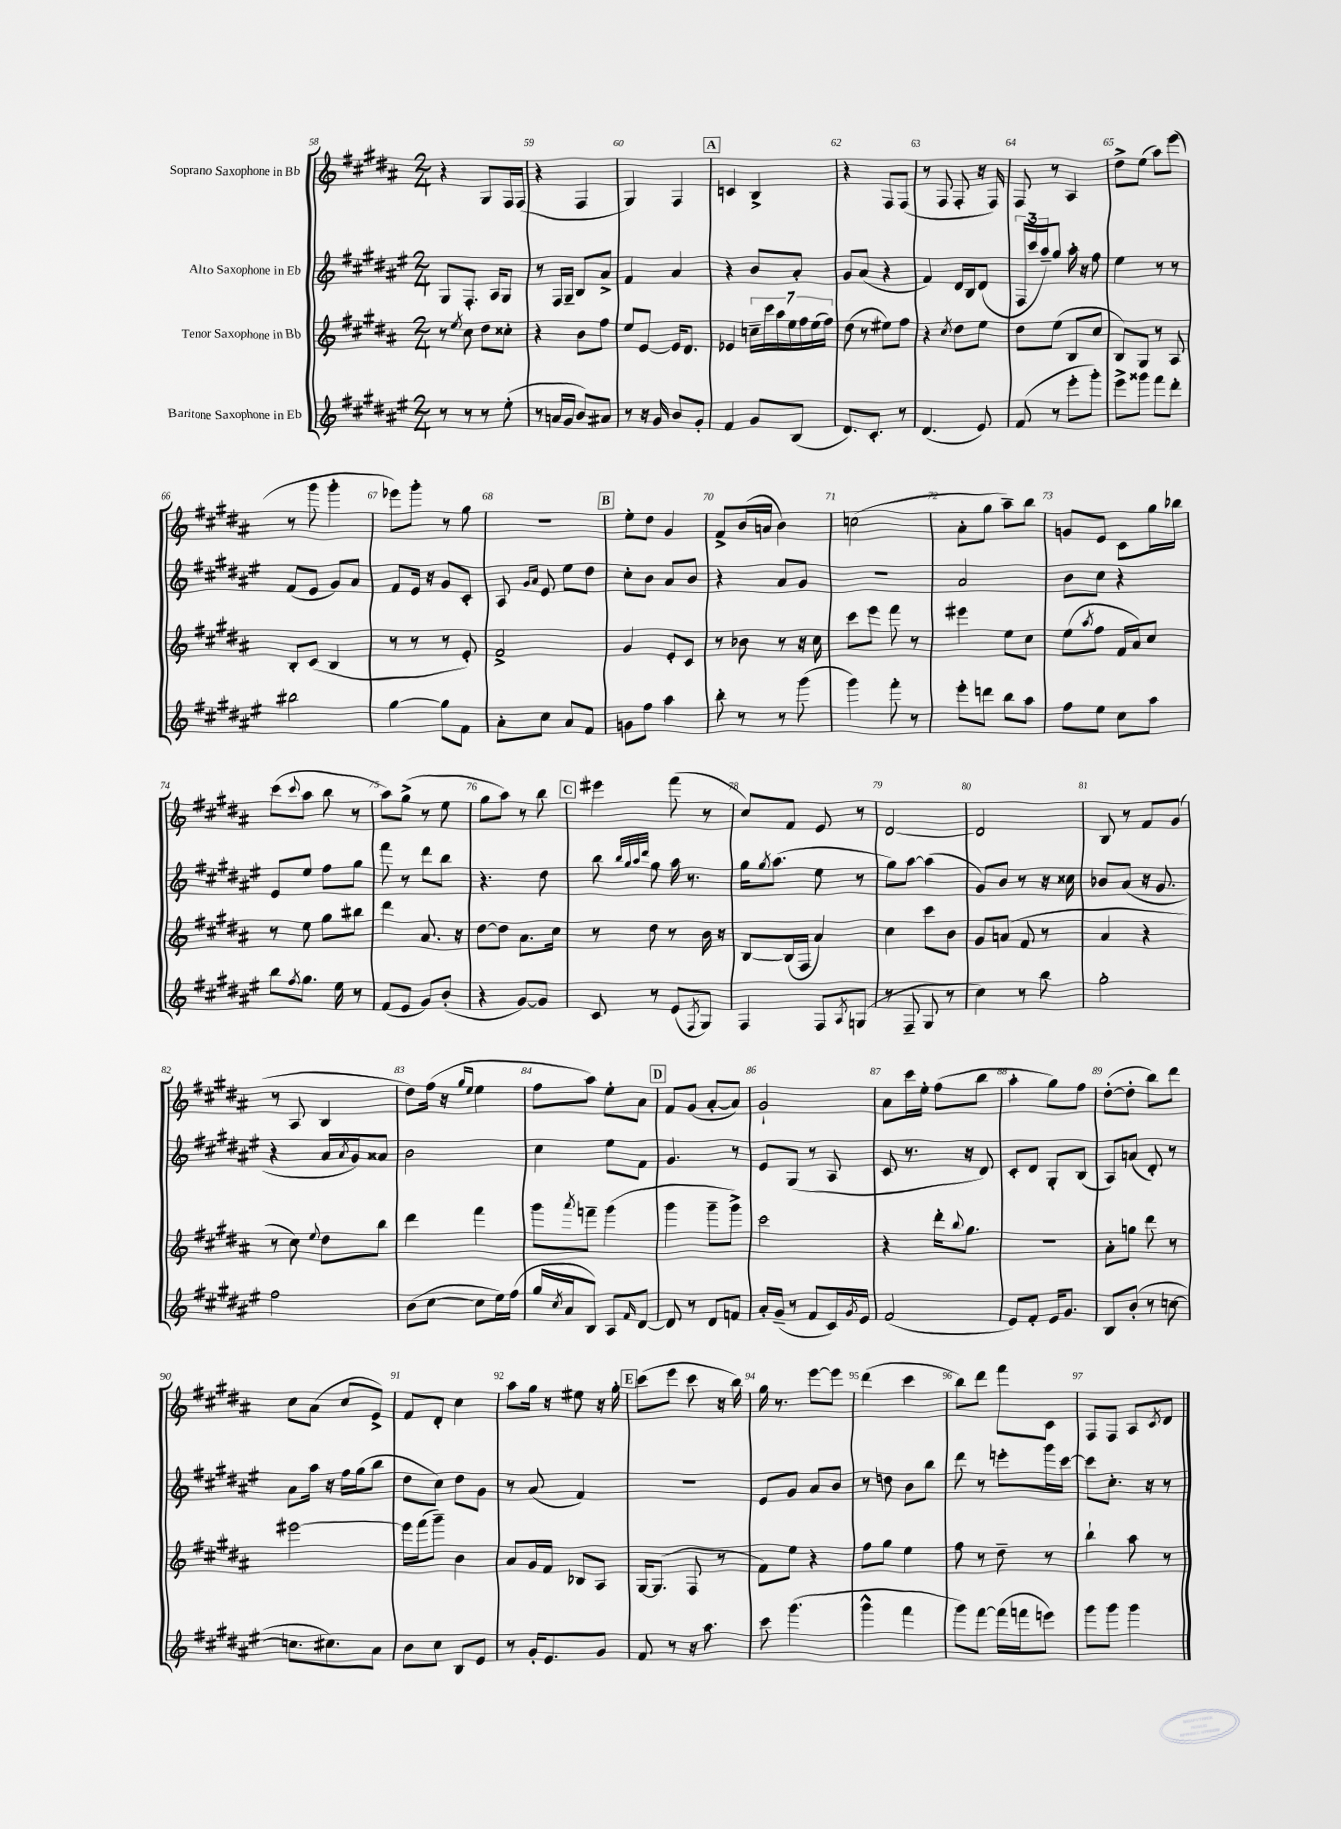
<<
\new StaffGroup <<
\new Staff = "s0" \with { instrumentName = "Soprano Saxophone in Bb" } {
    \clef treble \key b \major \numericTimeSignature \time 2/4
    r4 gis8 fis16 fis16( |
    r4 fis4 |
    gis4) fis4 |
    \mark \markup { \box "A" } c'4 b4-> |
    r4 fis8 fis8( |
    r8 fis8 fis8-. r16 fis16) |
    fis8 r8 ais4 |
    dis''8-> e''8( ais''8) e'''8( |
    r8 gis'''8 gis'''4-. |
    ees'''8) gis'''8-. r8 gis''8 |
    r2 |
    \mark \markup { \box "B" } e''8-. dis''8 gis'4 |
    fis'8-> b'16( a'16 b'4) |
    c''2( |
    ais'8-. gis''8 ais''8--) b''8 |
    g'8 e'8 cis'8 gis''16 bes''16 |
    cis'''8( \appoggiatura { cis'''8 } ais''8 b''8 r8 |
    ais''8) gis''8->( r8 e''8 |
    gis''8 ais''8) r8 b''8 |
    \mark \markup { \box "C" } eis'''4 fis'''8( r8 |
    cis''8) fis'8 e'8 r8 |
    dis'2~ |
    dis'2 |
    b8 r8 fis'8 gis'8( |
    r8 ais8 b4 |
    dis''8) fis''16( r16 \grace { gis''16 e''16 } e''4 |
    fis''8 ais''8) e''8-. ais'8 |
    \mark \markup { \box "D" } fis'8 gis'8( ais'8~-. ais'8) |
    gis'2-! |
    ais'8 cis'''16 e''16-. fis''8( b''8 |
    ais''4-. gis''8) fis''8 |
    dis''8~-.( dis''8-. b''8) dis'''8 |
    cis''8 ais'8( cis''8 e'8->) |
    fis'8 dis'8-. cis''4 |
    ais''8 gis''16 r16 eis''8 r16 gis''16-. |
    \mark \markup { \box "E" } cis'''8( e'''8 cis'''8 r16 b''16) |
    gis''16 r8. e'''8~ e'''8 |
    dis'''4( cis'''4 |
    b''8) dis'''8 fis'''8 cis'8 |
    fis8 fis8 ais8 \acciaccatura { cis'8 } dis'8 \bar "|." |
}
\new Staff = "s1" \with { instrumentName = "Alto Saxophone in Eb" } {
    \clef treble \key fis \major \numericTimeSignature \time 2/4
    gis8 fis8.-. ais16 gis8 |
    r8 fis16 gis16-- b8 ais'8-> |
    fis'4 ais'4 |
    \mark \markup { \box "A" } r4 b'8 ais'8-. |
    gis'8 ais'8( r4 |
    fis'4) dis'16 b16 dis'8( |
    \tuplet 3/2 { fis16 cis'''16 ais''16--) } gis''8 ais''16-. r16 fis''8 |
    eis''4 r8 r8 |
    fis'8( eis'8 gis'8) ais'8 |
    fis'8 eis'16 r16 gis'8 cis'8-. |
    ais8 \grace { gis'16 ais'16 } eis'8 eis''8 dis''8 |
    \mark \markup { \box "B" } cis''8-. b'8 ais'8 b'8 |
    r4 ais'8 gis'8 |
    R2 |
    ais'2 |
    b'8 cis''8 r4 |
    eis'8 eis''8 fis''8 gis''8 |
    fis'''8 r8 dis'''8 b''8 |
    r4. dis''8 |
    \mark \markup { \box "C" } b''8 \grace { b''32 gis''32 ais''32 dis'''32 } gis''8 ais''16 r8. |
    gis''16 \acciaccatura { gis''8 } ais''8.( eis''8 r8 |
    gis''8) ais''8~ ais''4( |
    gis'8) b'8 r8 r16 cisis''16 |
    bes'8 ais'8( r16 gis'8. |
    r4 ais'16 \acciaccatura { ais'8 } gis'16) aisis'8 |
    b'2 |
    cis''4 eis''8 fis'8 |
    \mark \markup { \box "D" } gis'4. r8 |
    eis'8 gis8( r8 ais8 |
    cis'8 r8. r16 dis'8) |
    cis'8-. dis'8 gis8-. b8( |
    ais8) a'8( dis'8-.) r8 |
    ais'8 ais''16 r16 fis''16 gis''16( b''8 |
    dis''8 cis''8) dis''8 gis'8 |
    r8 ais'8( fis'4) |
    \mark \markup { \box "E" } R2 |
    eis'8 gis'8 ais'8 b'8 |
    r8 d''8 b'8 b''8 |
    dis'''8 r8 e'''8-. gis'''16 cis'''16~ |
    cis'''8 cis''8.-. r16 r8 \bar "|." |
}
\new Staff = "s2" \with { instrumentName = "Tenor Saxophone in Bb" } {
    \clef treble \key b \major \numericTimeSignature \time 2/4
    r8 \acciaccatura { e''8 } cis''8 dis''8 cisis''8-. |
    r4 b'8 fis''8 |
    e''8 e'8~ e'16 dis'8. |
    \mark \markup { \box "A" } ees'4 \tuplet 7/4 { c''16-- cis'''16 ais''16 e''16 fis''16 e''16( fis''16) } |
    dis''8( r8 eis''8) fis''8 |
    r4 \acciaccatura { cis''8 } dis''8 e''8 |
    dis''8 e''8( b8 cis''8 |
    b8) gis8 r8 ais8 |
    b8-. cis'8( b4 |
    r8 r8 r8 e'8-.) |
    fis'2-> |
    \mark \markup { \box "B" } gis'4 e'8-. cis'8 |
    r8 bes'8 r8 r16 cis''16 |
    cis'''8 e'''8 fis'''8 r8 |
    eis'''4 e''8 cis''8 |
    e''8( \acciaccatura { ais''8 } fis''8 fis'16 ais'16) cis''8 |
    r8 e''8 gis''8 bis''8 |
    dis'''4 ais'8. r16 |
    dis''8~ dis''8 ais'8. cis''16 |
    \mark \markup { \box "C" } r8 dis''8 r8 b'16 r16 |
    b8~ b16( fis16 ais'4) |
    cis''4 cis'''8 b'8 |
    gis'8 a'8( fis'8 r8 |
    ais'4 r4 |
    r8 cis''8) \appoggiatura { e''8 } dis''8 b''8 |
    dis'''4 fis'''4 |
    gis'''8 \acciaccatura { ais'''8 } f'''8-- gis'''4( |
    \mark \markup { \box "D" } gis'''4 gis'''8-- gis'''8->) |
    cis'''2 |
    r4 dis'''16-. \appoggiatura { b''8 } gis''8. |
    r2 |
    ais'8-. g''8 dis'''8 r8 |
    eis'''2~ |
    eis'''16 fis'''16( gis'''8--) b'4 |
    ais'8 gis'16 fis'16 bes8 ais8 |
    \mark \markup { \box "E" } gis16~ gis8.( fis8 r8 |
    fis'8) e''8 r4 |
    fis''8 gis''8 e''4 |
    fis''8 r8 dis''8-- r8 |
    b''4-! ais''8 r8 \bar "|." |
}
\new Staff = "s3" \with { instrumentName = "Baritone Saxophone in Eb" } {
    \clef treble \key fis \major \numericTimeSignature \time 2/4
    r8 r8 r8 eis''8-.( |
    r8 a'16 gis'16 b'8) ais'8 |
    r8 r16 gis'16 b'8 gis'8-. |
    \mark \markup { \box "A" } fis'4 gis'8 b8( |
    dis'8.) cis'8.-. r8 |
    dis'4.( eis'8) |
    fis'8( r8 eis'''8-. gis'''8-.) |
    eis'''8-> gisis'''8 fis'''8 dis'''8-. |
    bis''2 |
    gis''4~ gis''8 fis'8 |
    ais'8-. cis''8 ais'8 fis'8 |
    \mark \markup { \box "B" } g'8 fis''8 ais''4 |
    b''8-. r8 r8 gis'''8( |
    gis'''4) fis'''8-. r8 |
    eis'''8-. d'''8 b''8 ais''8 |
    fis''8 eis''8 cis''8 ais''8 |
    b''8 \acciaccatura { fis''8 } gis''8. eis''16 r8 |
    fis'8( eis'8 gis'8) b'8-.( |
    r4 gis'8~) gis'8 |
    \mark \markup { \box "C" } cis'8 r8 eis'8( \acciaccatura { fis8 } gis8) |
    fis4 fis8 \acciaccatura { ais8 } g8( |
    r8 fis8-- gis8 r8 |
    cis''4) r8 b''8 |
    gis''2-. |
    fis''2 |
    b'8( cis''8~ cis''8 eis''16) fis''16( |
    gis''16 \acciaccatura { cis''8 } ais'16 b8) ais8 \grace { fis'16 } dis'8~ |
    \mark \markup { \box "D" } dis'8 r8 dis'8 f'8 |
    ais'16-. gis'16--( r8 fis'8 cis'16) \acciaccatura { gis'8 } eis'16 |
    fis'2( |
    eis'8) fis'8-. eis'16 gis'8. |
    b8 b'8-.( r8 c''8~ |
    c''8. cis''8.) ais'8 |
    b'8 cis''8 b8 eis'8 |
    r8 gis'16-. eis'8. gis'8 |
    \mark \markup { \box "E" } fis'8 r8 r16 ais''8. |
    cis'''8 gis'''4.( |
    gis'''4-^ fis'''4 |
    gis'''8) fis'''8~ fis'''16( f'''16 e'''8) |
    gis'''8 gis'''8 gis'''4 \bar "|." |
}
>>
>>
\layout { \context { \Score currentBarNumber = #58 \override BarNumber.break-visibility = ##(#f #t #t) barNumberVisibility = #all-bar-numbers-visible } }
